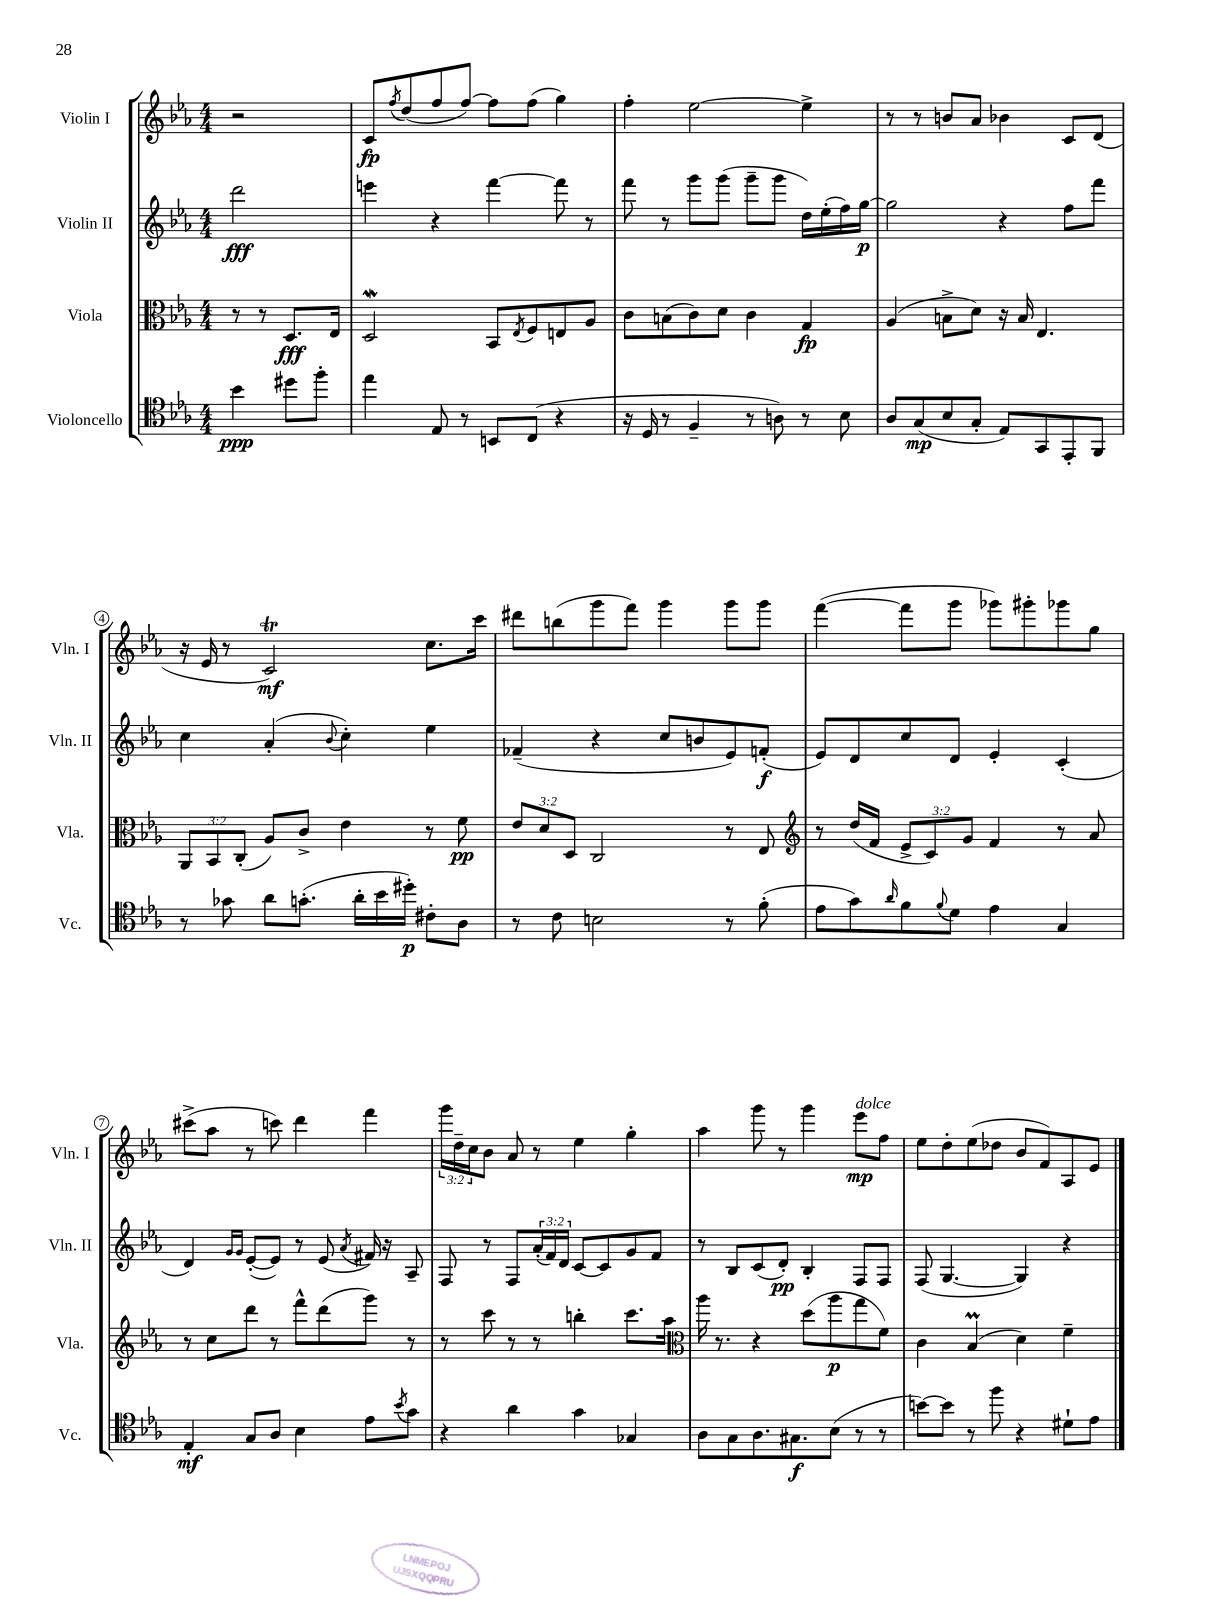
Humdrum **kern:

**kern	**kern	**kern	**kern
*staff4	*staff3	*staff2	*staff1
*clefC4	*clefC3	*clefG2	*clefG2
*k[b-e-a-]	*k[b-e-a-]	*k[b-e-a-]	*k[b-e-a-]
*M4/4	*M4/4	*M4/4	*M4/4
4b-\	8r	2ddd\	2r
.	8r	.	.
8dd#\L	8.D/L	.	.
8ff'\J	.	.	.
.	16E-/Jk	.	.
=	=	=	=
4ee-\	2D/	4eee\	8c/L
.	.	.	8qff/
.	.	.	(8dd/
8E-/	.	4r	8ff/
8r	.	.	[8ff/J)
8BB/L	8BB-/L	[4fff\	8ff\]L
.	8qE-/	.	.
(8C/J	8F/	.	(8ff\J
4r	8E/	8fff\]	4gg\)
.	8A-/J	8r	.
=	=	=	=
16r	8c\L	8fff\	4ff'\
16D/	.	.	.
8r	(8B\	8r	.
4F~/	8c\)	8ggg\L	[2ee-\
.	8d\J	(8ggg\J	.
8r	4c\	8ggg~\L	.
8A\)	.	8ggg\J	.
8r	4G/	16dd\LL)	4ee-^\]
.	.	(16ee-'\	.
8B-\	.	16ff\)	.
.	.	[16gg\JJ	.
=	=	=	=
8A-/L	(4A-/	2gg\]	8r
(8G/	.	.	8r
8B-/	8B^\L	.	8b/L
8G'/J	8d\J)	.	8a-/J
8E-/L)	16r	4r	4b-\
.	16B/	.	.
8GG/	4.E-/	.	.
8EE-'/	.	8ff\L	8c/L
8FF/J	.	8fff\J	(8d/J
=	=	=	=
8r	12AA-/L	4cc\	16r
.	.	.	16e-/
.	12BB-/	.	.
8g-\	.	.	8r
.	(12C'/J	.	.
8a-\L	8A-/L)	(4a-'/	2c/)
(8.g'\J	8c^/J	.	.
.	.	8qqb-/	.
.	4e-\	4cc'\)	.
16a-'\LL	.	.	.
16b-\	.	.	.
16dd#'\JJ)	.	.	.
8c#'\L	8r	4ee-\	8.cc\L
8A-\J	8f\	.	.
.	.	.	16ccc\Jk
=	=	=	=
8r	12e-/L	(4f-~/	8ddd#\L
.	12d/	.	.
8c\	.	.	(8bb\
.	12D/J	.	.
2B\	2C/	4r	8ggg\
.	.	.	8fff\J)
.	.	8cc/L	4ggg\
.	.	8b/	.
8r	8r	8e-/)	8ggg\L
(8f'\	8E-/	(8f'/J	8ggg\J
=	=	=	=
*	*clefG2	*	*
8e-\L	8r	8e-/L)	([4fff\
8g\)	(16dd/LL	8d/	.
.	16f/JJ	.	.
16qqa-/	.	.	.
8f\	12e-^/L	8cc/	8fff\]L
.	12c/)	.	.
8qqf/	.	.	.
8d\J	.	8d/J	8ggg\J
.	12g/J	.	.
4e-\	4f/	4e-'/	8ggg-\L)
.	.	.	8ggg#'\
4G/	8r	(4c'/	8ggg-\
.	8a-/	.	8gg\J
=	=	=	=
4E-'/	8r	4d/)	(8ccc#^\L
.	8cc\L	.	8aa-\J
.	.	16qqg/LL	.
.	.	16qqg/JJ	.
8G/L	8ddd\J	([8e-'/L	8r
8A-/J	8r	8e-/]J)	8ccc\)
4B-\	8fff^^\L	8r	4ddd\
.	(8ddd\	(8e-/	.
.	.	8qa-/	.
8e-\L	8ggg\J)	16f#/)	4fff\
.	.	16r	.
8qb-/	.	.	.
8g\J	8r	8A-~/	.
=	=	=	=
4r	8r	8F/	24ggg\LL
.	.	.	24dd~\
.	.	.	24cc\J
.	8ccc\	8r	8b-\J
4a-\	8r	8F/L	8a-/
.	8r	(24a-'/L	8r
.	.	24f/)	.
.	.	24d/JJ	.
4g\	4bb'\	[8c/L	4ee-\
.	.	8c/]	.
4G-/	8.ccc\L	8g/	4gg'\
.	.	8f/J	.
.	16aa-\Jk	.	.
=	=	=	=
*	*clefC3	*	*
8A-\L	16aa-\	8r	4aa-\
.	8.r	.	.
8G\	.	8B-/L	.
8.A-\	4r	(8c/	8ggg\
.	.	8d'/J)	8r
8.G#\	.	.	.
.	(8dd\L	4B-'/	4ggg\
(8B-\J	8aa-\	.	.
8r	8gg\	8F/L	8eee-\L
8r	8f\J)	8F/J	8ff\J
=	=	=	=
[8b\L)	4c\	(8F/	8ee-\L
8b\]J	.	[4.G/	8dd'\
8r	(4B-/	.	(8ee-\
8ff\	.	.	8dd-\J
4r	4d\)	4G/])	8b-/L
.	.	.	8f/)
8d#`\L	4f~\	4r	8A-/
8e-\J	.	.	8e-/J
==	==	==	==
*-	*-	*-	*-
